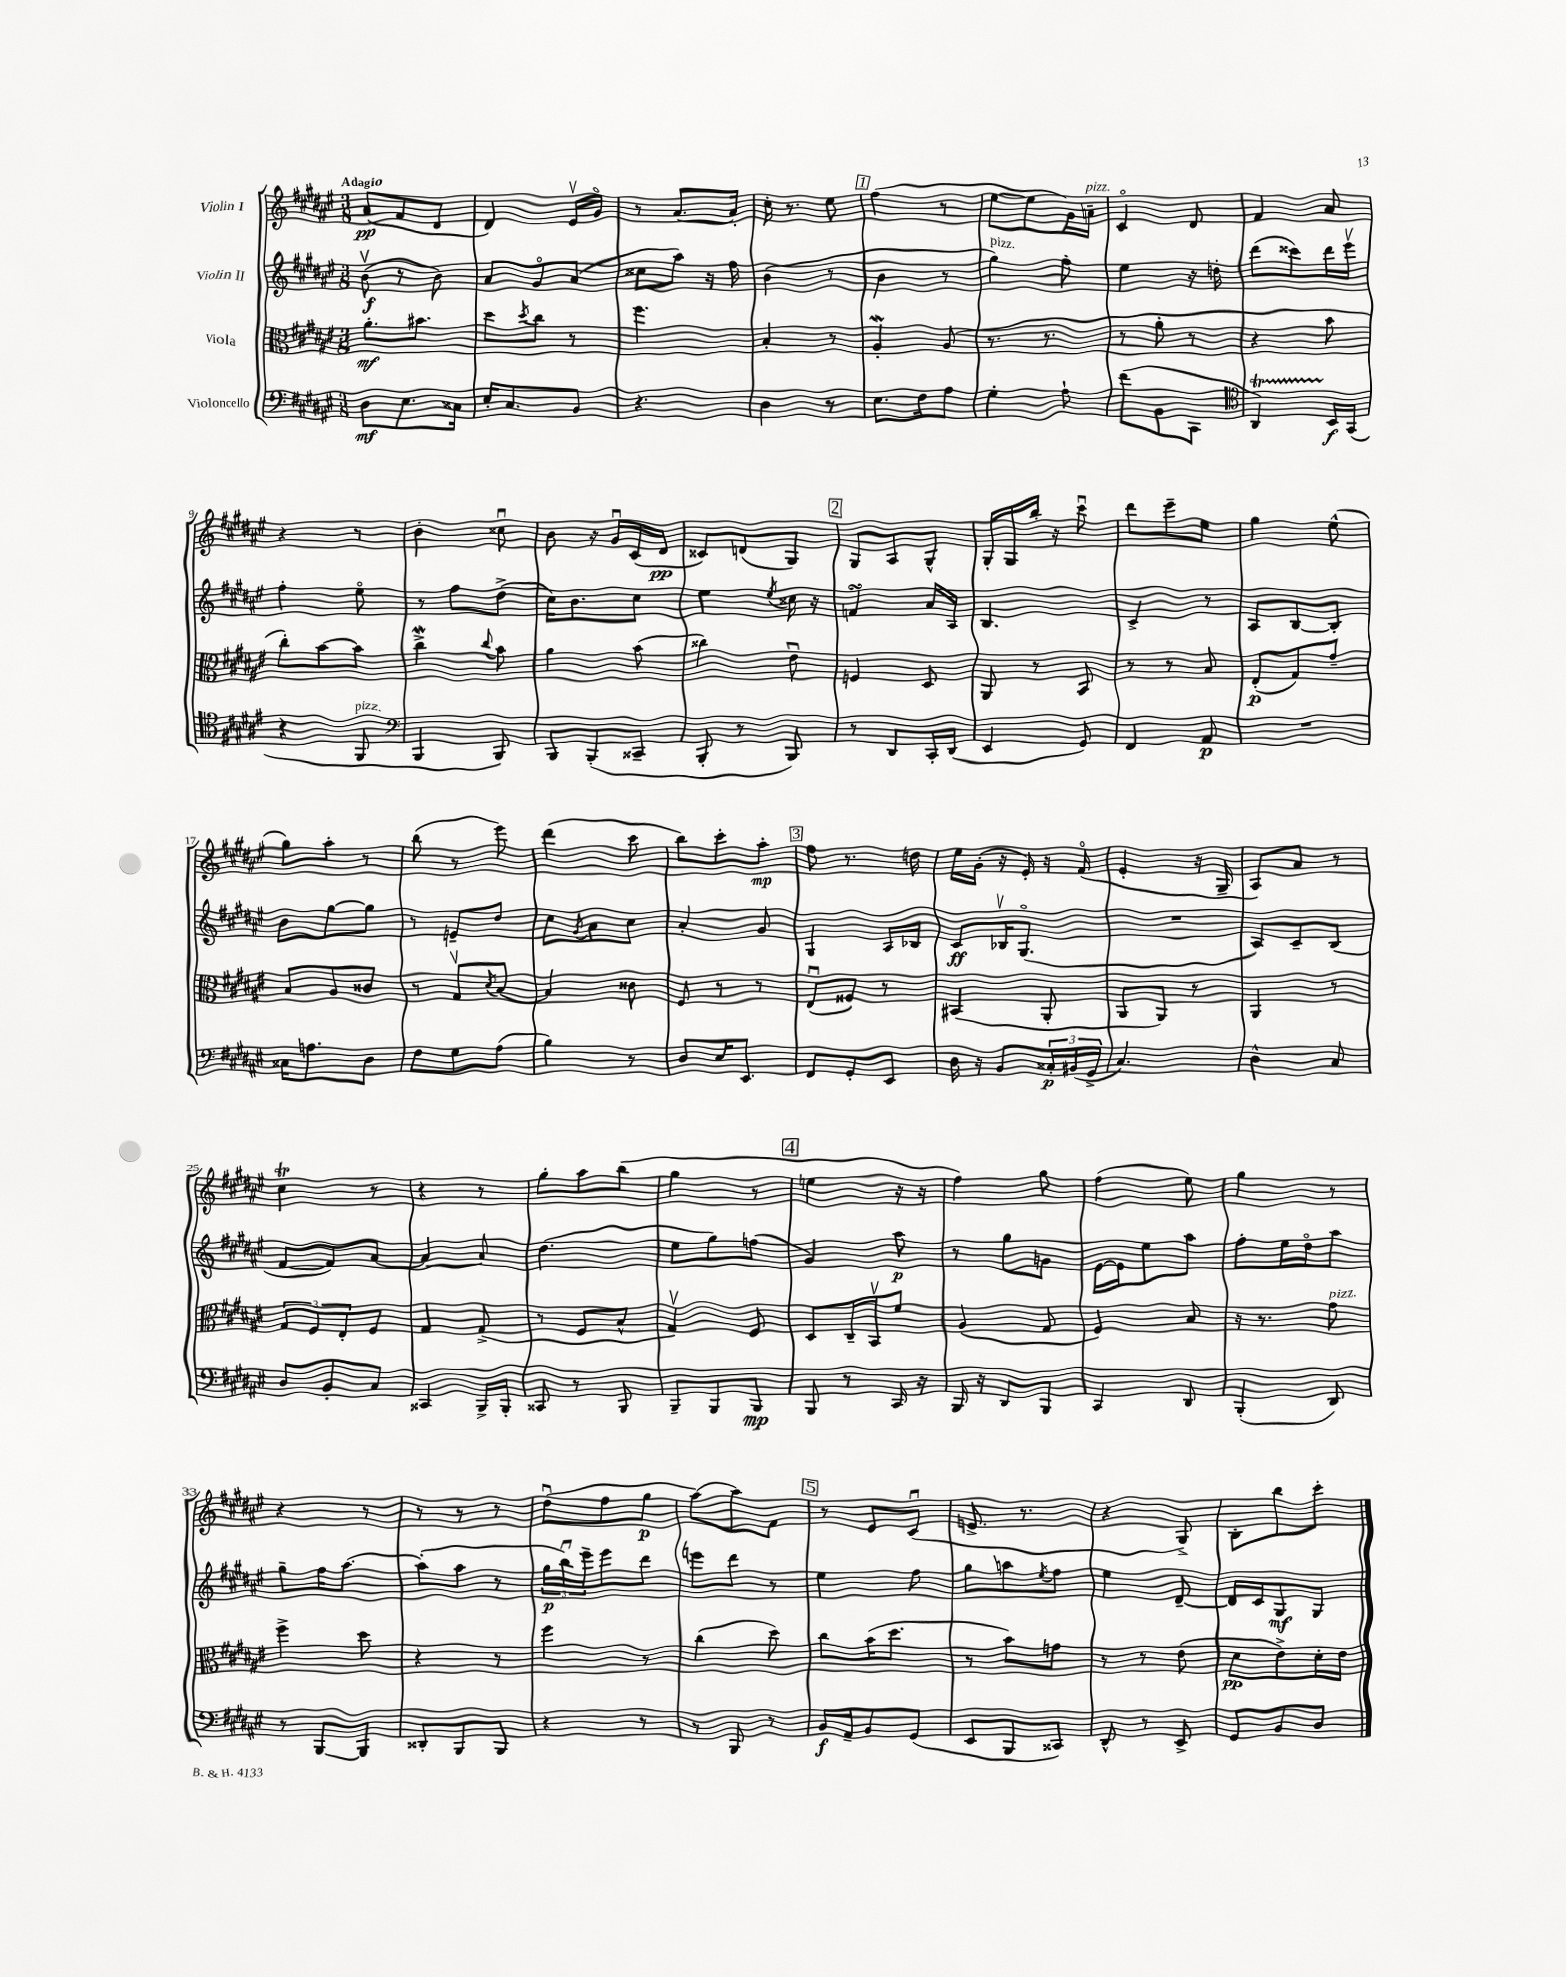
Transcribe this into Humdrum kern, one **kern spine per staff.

**kern	**kern	**kern	**kern
*staff4	*staff3	*staff2	*staff1
*clefF4	*clefC3	*clefG2	*clefG2
*k[f#c#g#d#a#e#]	*k[f#c#g#d#a#e#]	*k[f#c#g#d#a#e#]	*k[f#c#g#d#a#e#]
*M3/8	*M3/8	*M3/8	*M3/8
8D#\L	8.a#'\L	(8bv\	(8a#/L
8.E#\	.	8r	8f#/
.	8.b#\J	.	.
.	.	8b\)	8d#/J
16C##\Jk	.	.	.
=	=	=	=
16E#'/LK	8dd#\L	8a#/L	4d#/)
8.C#/	.	.	.
.	8qdd#/	.	.
.	8cc#\J	8g#o/	.
8BB/J	8r	(8a#/J	16e#v/LL
.	.	.	16g#o/JJ
=	=	=	=
4.r	4.ff#\	8cc##\L	8r
.	.	8aa#\J)	[8.a#/L
.	.	16r	.
.	.	16ff#\	16a#'/]Jk
=	=	=	=
4D#\	4B'/	(4b\	16cc#'\
.	.	.	8.r
8r	8r	8r	8ee#\
=	=	=	=
8.E#\L	4A#'/	4b\	(4ff#\
16F#\k	.	.	.
8A#\J	(8A#/	8r	8r
=	=	=	=
4G#'\	8.r	4gg#\)	[8ee#\L
.	.	.	8ee#\]
.	8.r	.	.
8A#`\	.	8ff#'\	16g#\L)
.	.	.	16a~\JJ
=	=	=	=
(8f#\L	8r	4ee#\	4c#o/
8BB\	8a#'\	.	.
8CC#\J	8r	16r	8d#/
.	.	16dd'\	.
=	=	=	=
*clefC4	*	*	*
4AA#/)	4r	(8ddd#\L	4f#/
.	.	8ccc##\)	.
16BB/LL	8b\	16ddd#\L	8a#/
(16GG#/JJ	.	16eee#v\JJ	.
=	=	=	=
4r	8cc#'\L)	4ff#'\	4r
.	[8b\	.	.
8FF#/	8b\]J	8ee#o\	8r
=	=	=	=
*clefF4	*	*	*
4BBB/	4cc#^\	8r	4b'\
.	.	8ff#\L	.
.	8qqcc#/	.	.
8BBB/)	8b\	(8dd#^\J	8cc##u\
=	=	=	=
8BBB/L	4a#\	16cc#\LK)	8b\
.	.	8.b\	.
(8BBB'/	.	.	16r
.	.	.	16g#u/LL
8CC##~/J	(8b\	8cc#\J	(16c#/
.	.	.	16d#/JJ
=	=	=	=
8BBB'/	4cc##\)	4ee#\	8c##/L)
8r	.	.	(8d/
.	.	8qee#/	.
8BBB/)	8e#u\	16cc##\	8G#/J)
.	.	16r	.
=	=	=	=
8r	4F/	4f/	8G#/L
8DD#/L	.	.	8A#/
16CC#'/L	8D#/	16a#/LL	8G#^^/J
(16DD#/JJ	.	16A#/JJ	.
=	=	=	=
4EE#/	8AA#/	4.B/	16G#'/LL
.	.	.	16G#/
.	8r	.	16bb'/JJ
.	.	.	16r
8GG#/)	8BB/	.	8ccc#u\
=	=	=	=
4FF#/	8r	4c#^/	8ddd#\L
.	8r	.	8eee#~\
8AA#/	8B/	8r	8ee#\J
=	=	=	=
4.r	(8E#'/L	8A#/L	4gg#\
.	8G#/)	[8B/	.
.	8g#~/J	8B'/]J	(8ee#^^\
=	=	=	=
16C##\LK	8B/L	8b\L	8gg#\L)
8.A\	.	.	.
.	8A#/	[8gg#\	8aa#'\J
8D#\J	8c##/J	8gg#\]J	8r
=	=	=	=
8F#\L	8r	8r	(8bb\
8G#\	8G#v/L	8e~/L	8r
.	8qd#/	.	.
(8A#\J	[8B/J	8dd#/J	8eee#\)
=	=	=	=
4B\)	4B/]	8cc#\L	(4ddd#\
.	.	8qg#/	.
.	.	8a#\	.
8r	8c##\	8cc#\J	8ccc#\
=	=	=	=
8D#/L	8F#/	4a#'/	8bb\L)
16E#/K	8r	.	8ccc#'\
8.EE#/J	.	.	.
.	8r	8g#/	8aa#'\J
=	=	=	=
8FF#/L	(8E#u/L	4G#/	8ff#\
8GG#'/	8F##/J)	.	8.r
8EE#/J	8r	16A#/LL	.
.	.	16B-/JJ	16dd\
=	=	=	=
16D#\	(4BB#/	8c#/L	16ee#\LL
16r	.	.	(16g#'\JJ
8BB/L	.	16B-v/K	16r
.	.	(8.G#o/J	16e#'/)
24C##'/L	8AA#'/	.	16r
(24BB#/	.	.	.
.	.	.	(16f#o/
24GG#^/JJ	.	.	.
=	=	=	=
4.C#/)	8AA#/L	4.r	4e#'/
.	8AA#/J)	.	.
.	8r	.	16r
.	.	.	16G#~/
=	=	=	=
4D#^^\	4AA#/	8A#/L)	8A#/L)
.	.	8c#~/	8a#/J
8C#/	8r	(8B/J	8r
=	=	=	=
8D#/L	12G#/L	[8f#/L	4cc#\
.	12F#/	.	.
8BB'/	.	8f#/])	.
.	12E#'/	.	.
8C#/J	8F#/J	[8a#/J	8r
=	=	=	=
4CC##/	4G#/	4a#/_	4r
16BBB^/LL	(8G#^/	8a#/]	8r
16BBB'/JJ	.	.	.
=	=	=	=
8CC##/	8r	(4.dd#\	8gg#'\L
8r	8F#/L	.	8aa#\
8BBB/	8B^^/J	.	(8bb\J
=	=	=	=
8BBB~/L	4G#v/)	8ee#\L	4gg#\
8BBB/	.	8gg#\)	.
8BBB/J	8F#/	(8ff\J	8r
=	=	=	=
8BBB/	8D#/L	4g#/)	4ee\
8r	16C#~/L	.	.
.	16BBv/J	.	.
16CC#/	8f#/J	8aa#\	16r
16r	.	.	16r
=	=	=	=
16BBB/	(4A#/	8r	4ff#\)
16r	.	.	.
8DD#/L	.	8gg#\L	.
8BBB/J	8G#/	8g\J	8gg#\
=	=	=	=
4CC#/	4F#/)	[16e#\LL	(4ff#\
.	.	16e#\]J	.
.	.	8ee#\	.
8DD#/	8B/	8aa#\J	8ee#\)
=	=	=	=
(4BBB'/	16r	8ff#'\L	4gg#\
.	8.r	.	.
.	.	16ee#\L	.
.	.	16dd#o\J	.
8DD#/)	8g#\	8aa#\J	8r
=	=	=	=
8r	4ff#^\	8gg#~\L	4r
[8BBB/L	.	16ff#\K	.
.	.	[8.aa#\J	.
8BBB/]J	8dd#\	.	8r
=	=	=	=
8DD##'/L	4r	(8aa#'\]L	8r
8BBB/	.	8aa#\J	8r
8BBB/J	8r	8r	8r
=	=	=	=
4r	4ff#\	24gg#\LL	(8dd#u\L
.	.	24bbu\)	.
.	.	24eee#~\J	.
.	.	8eee#\	8ff#\
8r	8r	8ddd#\J	8gg#\J
=	=	=	=
8r	(4cc#\	8eee\L	[8aa#\L)
8BBB/	.	8ddd#\J	8aa#\]
8r	8dd#\)	8r	8f#\J
=	=	=	=
16BB/LL	8cc#\L	4ee#\	8r
16AA#~/J	.	.	.
8BB/	(16b\K	.	8e#/L
.	8.dd#\J	.	.
(8GG#/J	.	8ff#\	(8c#u/J
=	=	=	=
8EE#/L	8r	8gg#\L	8.e^/
8BBB/	8b\L)	8aa\	.
.	.	.	8.r
.	.	8qee#/	.
8CC##/J)	8g\J	8ff#\J	.
=	=	=	=
8DD#^^/	8r	4ee#\	4r
8r	8r	.	.
8EE#^/	(8e#\	[8d#~/	8G#^/)
=	=	=	=
8GG#/L	8d#\L	16d#/]LL	8B'\L
.	.	16c#/J	.
8BB/	8e#^\)	8G#/	8bb\
8D#/J	16d#'\L	8G#/J	8ccc#'\J
.	16e#\JJ	.	.
==	==	==	==
*-	*-	*-	*-
